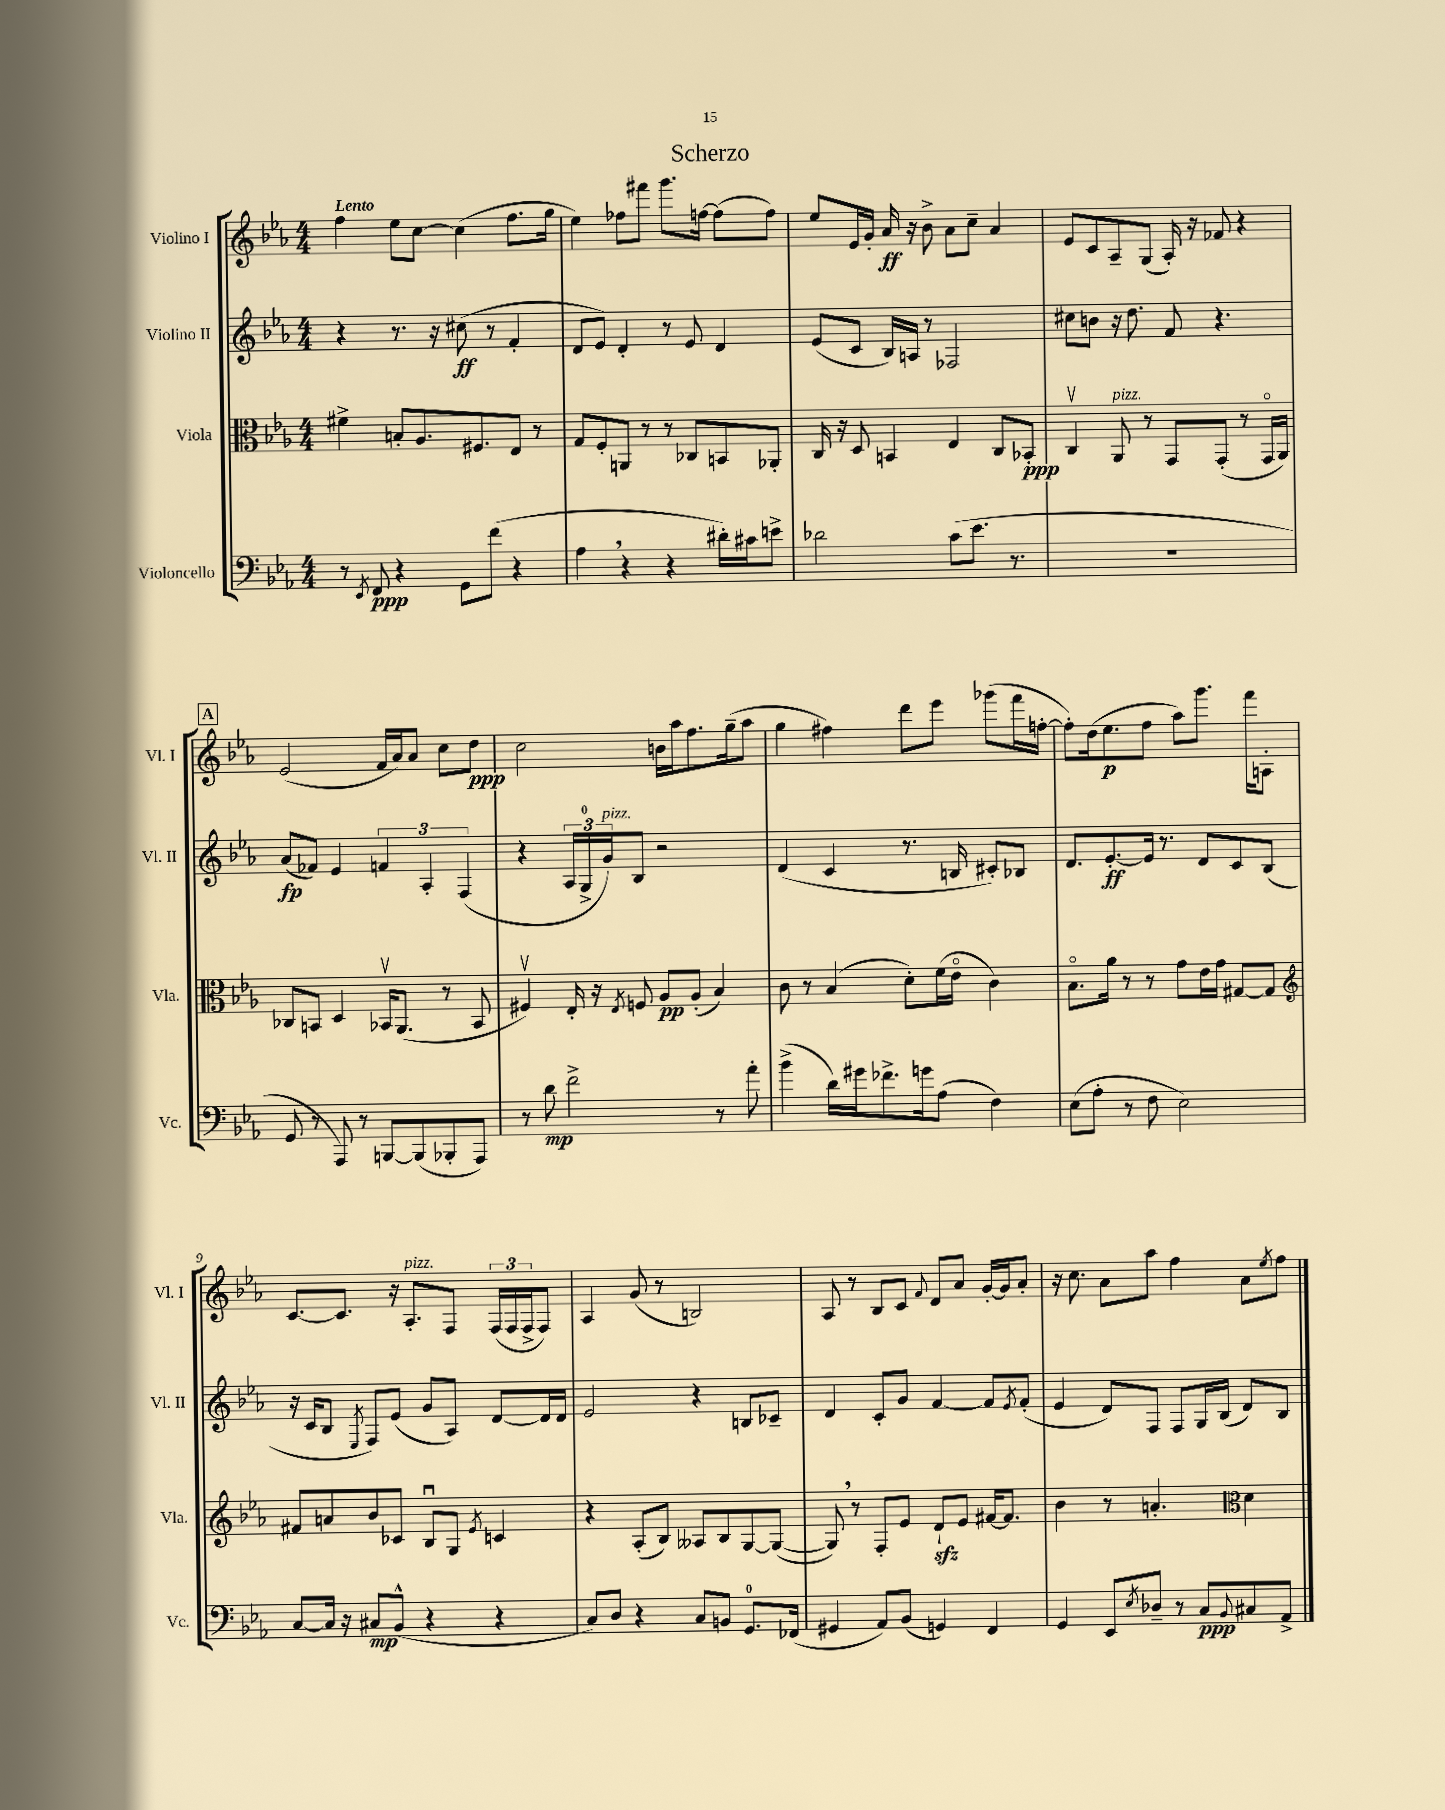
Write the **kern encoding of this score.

**kern	**kern	**kern	**kern
*staff4	*staff3	*staff2	*staff1
*clefF4	*clefC3	*clefG2	*clefG2
*k[b-e-a-]	*k[b-e-a-]	*k[b-e-a-]	*k[b-e-a-]
*M4/4	*M4/4	*M4/4	*M4/4
8r	4f#^\	4r	4ff\
8qEE-/	.	.	.
8FF/	.	.	.
4r	8B'/L	8.r	8ee-\L
.	8.A-/	.	[8cc\J
.	.	16r	.
8GG\L	.	(8cc#\	(4cc\]
.	8.F#/	.	.
(8f\J	.	8r	.
4r	8E-/J	4f'/	8.ff\L
.	8r	.	.
.	.	.	16gg\Jk
=	=	=	=
4A-\	8G/L	8d/L	4ee-\)
.	8F'/	8e-/J)	.
4r	8AA/J	4d'/	8ff-\L
.	8r	.	8fff#\J
4r	8r	8r	8.ggg\L
.	8C-/L	8e-/	.
.	.	.	[16ff\Jk
16d#'\LL)	8BB/	4d/	(8ff\]L
16c#\J	.	.	.
8e^\J	8AA-'/J	.	8ff\J)
=	=	=	=
2d-\	16C/	(8e-/L	8ee-/L
.	16r	.	.
.	8D/	8c/J	16e-/L
.	.	.	16g'/JJ
.	4BB/	16B-/LL)	16a-/
.	.	16A/JJ	16r
.	.	8r	8b-^\
(8c\L	4E-/	2F-/	8a-\L
8.e-\J	.	.	8cc~\J
.	8C/L	.	4a-/
8.r	.	.	.
.	8BB-'/J	.	.
=	=	=	=
1r	4Cv/	8cc#\L	8e-/L
.	.	8b\J	8c/
.	8AA-/	16r	8A-~/
.	.	8.dd\	.
.	8r	.	(8G/J
.	8GG/L	8f/	16A-'/)
.	.	.	16r
.	(8GG'/J	4.r	8f-/
.	8r	.	4r
.	16GGo/LL	.	.
.	16AA-/JJ)	.	.
=	=	=	=
8GG/	8C-/L	(8a-/L	(2e-/
8r	8BB/J	8f-/J)	.
8AAA-/)	4D/	4e-/	.
8r	.	.	.
[8BBB/L	16BB-v/LK	6f/	16f/LL
.	(8.AA-/J	.	16a-/J)
(8BBB/]	.	.	8a-/J
.	.	6A-'/	.
8BBB-'/	8r	.	8cc\L
.	.	(6F/	.
8AAA-/J)	8BB-/	.	8dd\J
=	=	=	=
8r	4F#v/)	4r	2cc\
8d\	.	.	.
2f^\	16E-'/	24A-/LL	.
.	.	24G^/	.
.	16r	.	.
.	.	24g/J)	.
.	8qE-/	.	.
.	8F/	8B-/J	.
.	8A-/L	2r	16b\LL
.	.	.	16aa-\J
.	(8A-'/J	.	8.ff\
8r	4B-/)	.	.
.	.	.	(16gg~\k
8a-'\	.	.	8aa-\J
=	=	=	=
(4b-^\	8c\	(4d/	4gg\
.	8r	.	.
16d\LL)	(4B-/	4c/	4ff#\)
16g#\J	.	.	.
8.f-^\	.	.	.
.	8d'\L)	8.r	8ddd\L
16g\k	.	.	.
(8A-\J	(16f\L	.	8eee-\J
.	16e-o\JJ	16B/	.
4F\)	4c\)	8c#'/L)	(8ggg-\L
.	.	8B-/J	16fff\L
.	.	.	[16ff'\JJ
=	=	=	=
(8E-\L	8.B-o\L	8.d/L	8ff'\]L)
8A-'\J	.	.	(16dd\k
.	16a-\Jk	[8.e-'/	8.ee-\
8r	8r	.	.
8F\	8r	16e-/]Jk	8ff\J
.	.	8.r	.
2E-\)	8g\L	.	8aa-\L)
.	16e-\L	8d/L	8.ggg\J
.	16g\JJ	.	.
.	[8G#/L	8c/	.
.	.	.	16fff\LK
.	8G#/]J	(8B-/J	8A'\J
=	=	=	=
*	*clefG2	*	*
[8C/L	8f#/L	16r	[8.c/L
.	.	16c/LK	.
16C/]Jk	8a/	8B-/J	.
16r	.	.	8.c/]J
.	.	8qE-/	.
8C#/L	8b-/	8F/L)	.
(8BB-^^/J	8c-/J	(8e-/J	16r
.	.	.	8.A-'/L
4r	8B-u/L	8g/L	.
.	8G/J	8A-/J)	8F/J
.	8qe-/	.	.
4r	4c/	[8d/L	(24F/LL
.	.	.	24F/
.	.	.	24F^/J
.	.	16d/]L	8F/J)
.	.	16d/JJ	.
=	=	=	=
8C/L)	4r	2e-/	4A-/
8D/J	.	.	.
4r	(8A-'/L	.	(8g/
.	8B-/J)	.	8r
8C/L	8A--/L	4r	2B/)
8BB/J	8B-/	.	.
8.GG/L	[8G/	8B/L	.
.	(8G/_J	8c-~/J	.
(16FF-/Jk	.	.	.
=	=	=	=
4GG#/	8G/])	4d/	8A-/
.	8r	.	8r
8AA-/L)	8F'/L	8c'/L	8B-/L
(8BB-/J	8e-/J	8g/J	8c/J
.	.	.	8qqf/
4GG/)	8d`/L	[4f/	8d/L
.	8e-/J	.	8a-/J
4FF/	[16f#/LK	8f/]L	[16g'/LL
.	8.f#/]J	.	16g/]J
.	.	8qe-/	.
.	.	(8f'/J	8a-'/J
=	=	=	=
4GG/	4b-\	4e-/	16r
.	.	.	8.cc\
8EE-/L	8r	8d/L)	8a-\L
8qE-/	.	.	.
8D-~/J	4.a'/	8F/J	8aa-\J
8r	.	8F/L	4ff\
8C/L	.	16G/L	.
.	.	(16B-/JJ	.
*	*clefC3	*	*
8qqBB-/	.	.	.
8C#/	4d\	8d/L)	8a-\L
.	.	.	8qee-/
8AA-^/J	.	8B-/J	8ff\J
==	==	==	==
*-	*-	*-	*-
